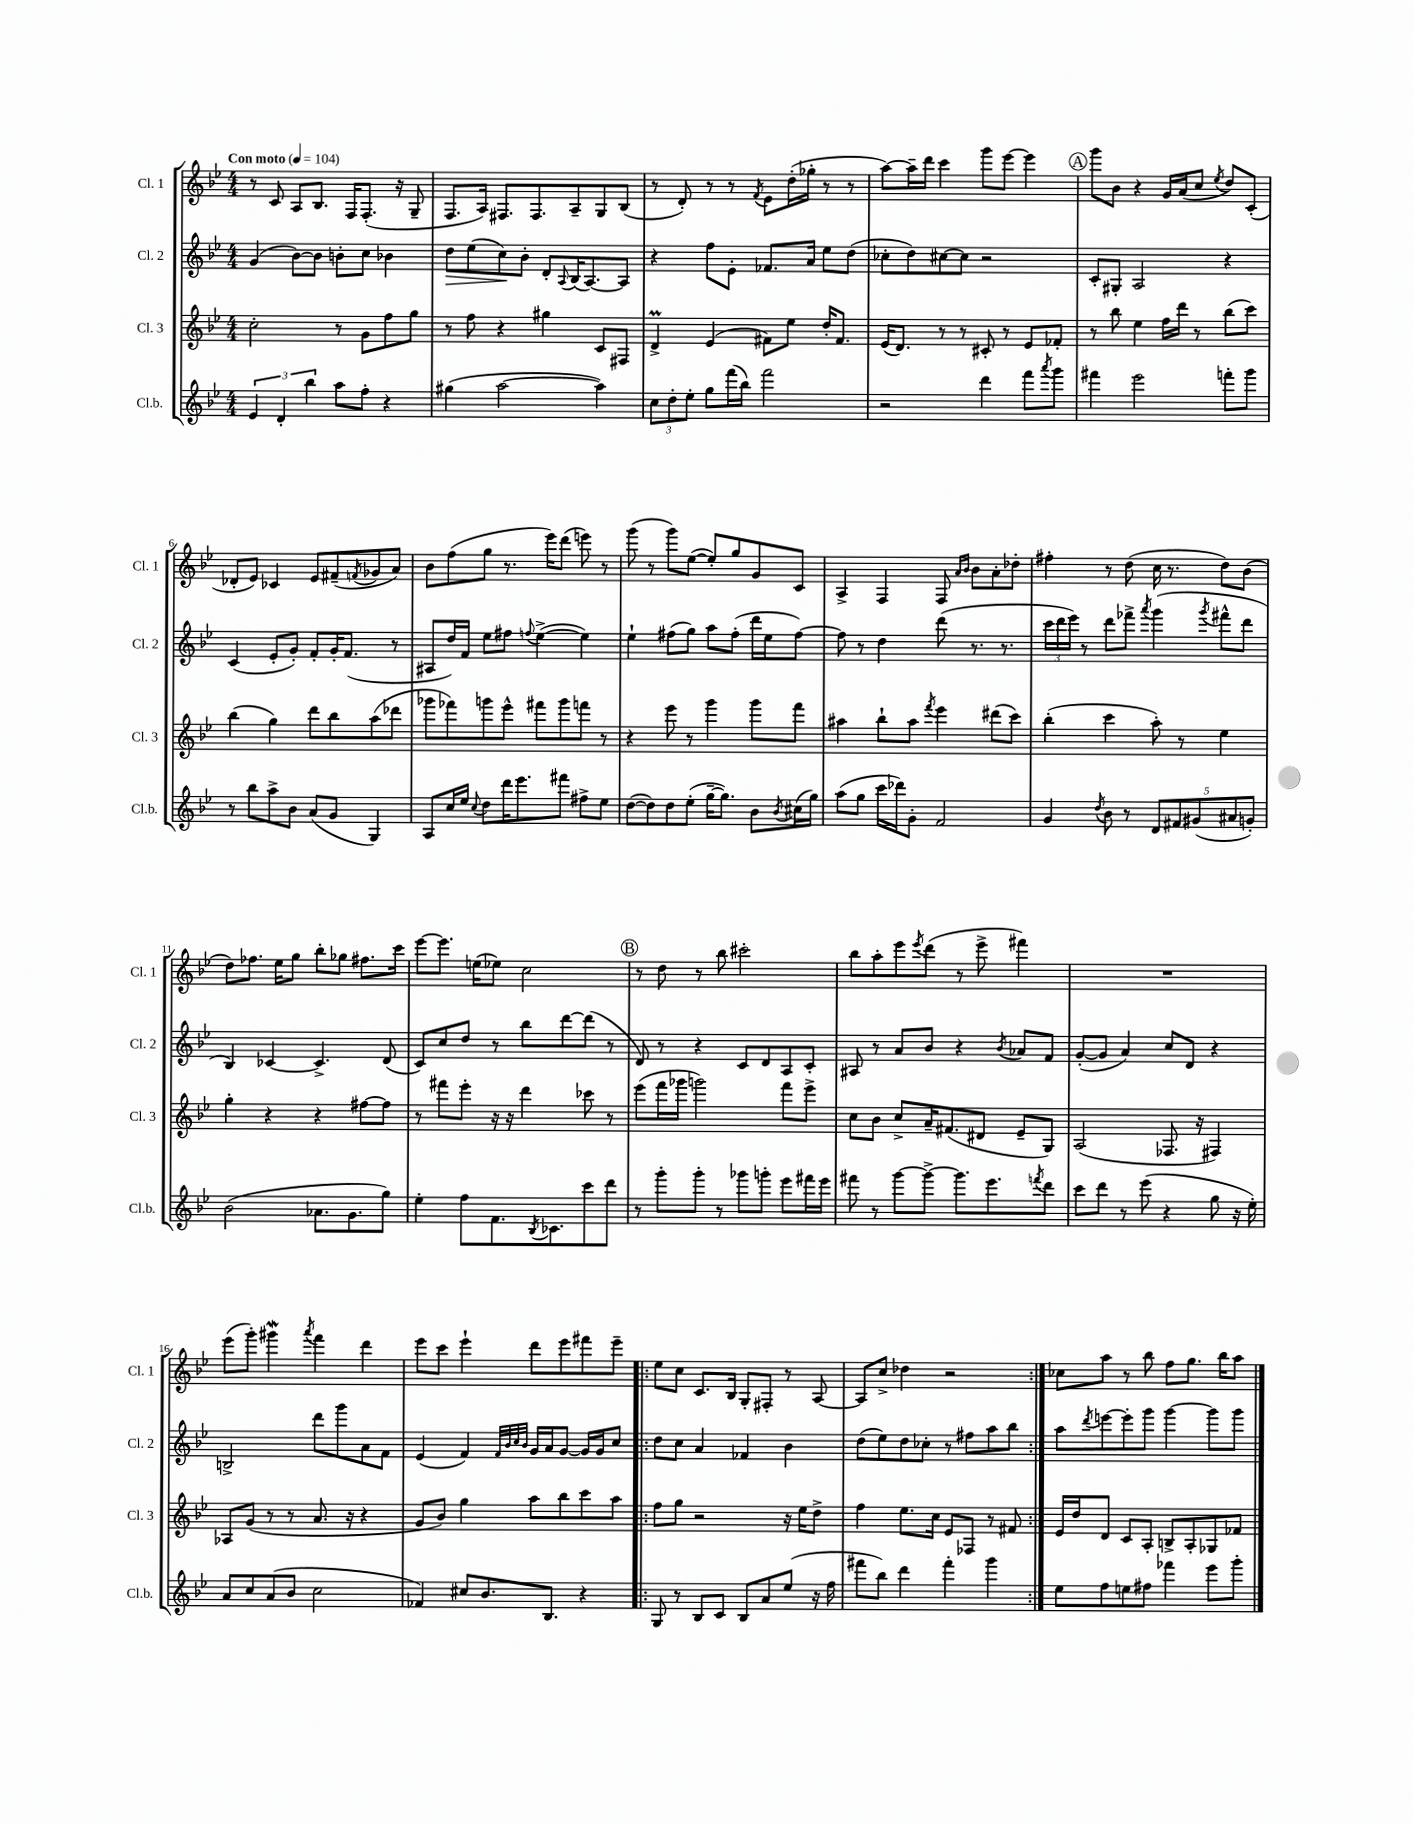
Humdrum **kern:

**kern	**kern	**kern	**kern
*staff4	*staff3	*staff2	*staff1
*clefG2	*clefG2	*clefG2	*clefG2
*k[b-e-]	*k[b-e-]	*k[b-e-]	*k[b-e-]
*M4/4	*M4/4	*M4/4	*M4/4
*MM104	*MM104	*MM104	*MM104
6e-/	2cc'\	(4g/	8r
.	.	.	8c/
6d'/	.	.	.
.	.	[8b-\L)	8A/L
6bb-\	.	.	.
.	.	8b-\]J	8.B-/J
8aa\L	8r	8b'\L	.
.	.	.	16F/LK
8ff'\J	8g\L	8cc\J	(8.F'/J
4r	8ff\	4b-\	.
.	.	.	16r
.	8gg\J	.	8G~/
=	=	=	=
(4gg#\	8r	8dd\L	8.F/L
.	8ff\	(8ee-\	.
.	.	.	16A/Jk)
[2aa\	4r	8cc\)	8.F#/L
.	.	8b-'\J	.
.	.	.	8.F#/
.	4gg#\	8d'/L	.
.	.	8qqA/	.
.	.	(16B-/K	8A~/
.	.	[8.A/)	.
4aa\])	8c/L	.	8G/
.	8F#/J	8A/]J	(8B-/J
=	=	=	=
12cc\L	4d^/	4r	8r
12dd'\	.	.	.
.	.	.	8d'/)
12ee-'\J	.	.	.
8gg\L	(4e-/	8ff\L	8r
(16fff\L	.	8e-'\J	8r
16bb-\JJ)	.	.	.
.	.	.	8qf/
2fff\	8f#\L)	8.f-/L	8e-\L
.	8ee-\J	.	(16dd'\L
.	.	16a/Jk	16gg-'\JJ
.	16dd'/LK	8ee-\L	8r
.	8.f#/J	.	.
.	.	(8dd\J	8r
=	=	=	=
2r	(16e-/LK	8cc-'\L	[8aa\L)
.	8.d/J)	.	.
.	.	8dd\)	16aa~\]L
.	.	.	16ddd\JJ
.	8r	[8cc#\	4ccc\
.	8r	8cc#\]J	.
4ddd\	8c#'/	2r	8ggg\L
.	8r	.	[8eee-\J
8fff\L	8e-/L	.	4eee-\]
8qaaa/	.	.	.
8ggg\J	8f-'/J	.	.
=	=	=	=
4fff#\	8r	8c'/L	8ggg\L
.	8bb-\	8G#'/J	8b-\J
2eee-\	4ee-\	2A/	4r
.	16ff\LL	.	16g/LL
.	16ddd\JJ	.	(16a/J
.	8r	.	8cc/J
.	.	.	8qee-/
8fff'\L	(8bb-\L	4r	8dd/L)
8ggg\J	8ccc\J)	.	(8c'/J
=	=	=	=
8r	(4bb-\	(4c/	8d-'/L
8bb-\L	.	.	8e-/J)
8aa^\	4gg\)	8e-'/L	4c-/
8b-\J	.	8g'/J)	.
(8a/L	8ddd\L	8f'/L	8e-/L
8g/J	8bb-\	16g'/K	(8f#~/
.	.	(8.f/J	.
.	.	.	8qf/
4G/)	(8aa\	.	8g-/
.	8ddd-\J	8r	8a/J)
=	=	=	=
8A/L	8ggg-\L	8A#/L	8b-\L
16cc/L	8fff-\)	16dd/L)	(8ff\
16ee-/JJ	.	16f/JJ	.
8qqcc/	.	.	.
8dd\L	8ggg\	8ee-\L	8gg\J
16ddd\K	8eee-^^\J	8ff#\J	8.r
8.eee-\	.	.	.
.	.	8qqff/	.
.	8fff#\L	([4ee-^\	.
.	.	.	16eee-\LK)
8fff#\J	8ggg\	.	(8ddd\J
8ff#^\L	8fff\J	4ee-\])	8eee\)
8ee-\J	8r	.	8r
=	=	=	=
([8dd\L	4r	4ee-`\	(8ggg\
8dd\])	.	.	8r
8dd\	8eee-\	(8ff#\L	8ggg\L)
(8ee-'\J	8r	8gg\J)	([8ee-\J
[16gg~\LK	4ggg\	8aa\L	8ee-'/]L)
8.gg\]J)	.	.	.
.	.	(8ff#'\J	8gg/
8b-\L	8ggg\L	16ddd\LL	8g/
.	.	16ee-\J	.
8qb-/	.	.	.
(16cc#\L	8fff\J	[8ff#\J)	8c/J
16gg\JJ)	.	.	.
=	=	=	=
(8aa\L	4aa#\	8ff#\]	4A^/
8gg\J	.	8r	.
16ccc\LL	8bb-`\L	4dd\	4F/
16ddd-\J)	.	.	.
8g'\J	8aa#\J	.	.
.	8qfff/	.	.
2f/	4eee-\	(8ddd\	8F/
.	.	.	16qqa/LL
.	.	.	16qqb-/JJ
.	.	8.r	8b-\L
.	(8ddd#\L	.	8a'\
.	.	8.r	.
.	8ccc\J)	.	8dd-'\J
=	=	=	=
4g/	(4bb-'\	24ccc\LL	4ff#'\
.	.	24ddd\	.
.	.	24eee-\JJ)	.
.	.	8r	.
8qdd/	.	.	.
8b-\	4ccc\	8ddd\L	8r
8r	.	8fff-^\J	(8dd\
.	.	8qaaa/	.
10d/L	8aa'\)	(4ggg\	16cc\
.	.	.	8.r
10f#/	.	.	.
.	8r	.	.
(10g#/	.	.	.
.	.	8qggg/	.
.	4ee-\	8fff#^^\L	8dd\L)
10a#/	.	.	.
.	.	8ddd\J	(8b-\J
10g'/J)	.	.	.
=	=	=	=
(2b-\	4gg'\	4B-/)	8dd\L)
.	.	.	8.ff-\J
.	4r	[4c-/	.
.	.	.	16ee-\LK
.	.	.	8gg\J
8.a-\L	4r	4.c-^/]	8bb-'\L
.	.	.	8gg-\J
8.g\	.	.	.
.	[8ff#\L	.	8.ff#\L
8gg\J)	8ff#\]J	(8d/	.
.	.	.	16ccc\Jk
=	=	=	=
4ee-'\	8r	8c/L)	[8eee-\L
.	8fff#\L	8cc/	8.eee-\]J
8ff\L	8eee-'\J	8dd/J	.
.	.	.	(16ee\LK
8.f\	16r	8r	8ee-\J)
.	16r	.	.
.	4ddd\	8bb-\L	2cc\
8qB-/	.	.	.
8.c-\	.	.	.
.	.	[8ddd\	.
8ccc\	8ccc-\	(8ddd\]J	.
8ddd\J	8r	8r	.
=	=	=	=
8r	(8eee-\L	8d/)	8r
8ggg'\L	16fff\L	8r	8dd\
.	16ggg-\JJ	.	.
8ggg'\J	2ggg\)	4r	8r
8r	.	.	8bb-\
8ggg-\L	.	8c/L	2ccc#'\
8ggg'\J	.	8d/	.
8eee-\L	8fff\L	8A/	.
16fff#\L	8eee-^\J	8c'/J	.
16eee-\JJ	.	.	.
=	=	=	=
8fff#\	8cc\L	8A#/	8bb-\L
8r	8b-\J	8r	8aa'\
[8ggg\L	8cc^/L	8a/L	8eee-\
.	.	.	8qeee-/
8ggg^\_J	16a~/K	8b-/J	(8ddd\J
.	(8.f#/	.	.
8.ggg\]L	.	4r	8r
.	8d#/J	.	8eee-^\
8.eee-\	.	.	.
.	.	8qb-/	.
.	8e-~/L	8a-/L	4fff#\)
8qfff/	.	.	.
8ddd\J	8G/J)	8f/J	.
=	=	=	=
8ccc\L	(2A/	([8g'/L	1r
8ddd\J	.	8g/]J	.
8r	.	4a/)	.
(8eee-\	.	.	.
4r	8.F-/	8cc/L	.
.	.	8d/J	.
.	16r	.	.
8gg\	4F#/)	4r	.
16r	.	.	.
16ee-'\)	.	.	.
=	=	=	=
8a/L	8A-/L	2B^/	(8eee-\L
8cc/	(8g/J	.	8ggg'\J)
(8a/	8r	.	4ggg#\
8b-/J	8r	.	.
.	.	.	8qaaa/
2cc\	8.a/	8ddd\L	4fff\
.	.	8ggg\	.
.	16r	.	.
.	4r	8a\	4ddd\
.	.	8f\J	.
=	=	=	=
4f-/)	8g/L	(4e-/	8eee-\L
.	8b-/J)	.	8ccc\J
8cc#/L	4gg\	4f/)	4eee-`\
8.b-/	.	.	.
.	.	32qqf/LLL	.
.	.	32qqb-/	.
.	.	32qqcc/	.
.	.	32qqb-/JJJ	.
.	8aa\L	16g/LL	8ddd\L
8.B-/J	.	16a/J	.
.	8bb-\	[8g/J	8eee-\
4r	8ccc\	16g/]LL	8fff#\
.	.	16g/J	.
.	8aa\J	8cc/J	8eee-~\J
=!|:	=!|:	=!|:	=!|:
8G/	8ff\L	8dd\L	8ee-\L
8r	8gg\J	8cc\J	8cc\J
8B-/L	2r	4a/	8.c/L
8c/J	.	.	.
.	.	.	16B-/Jk
8B-/L	.	4f-/	8G'/L
8a/	.	.	8F#'/J
(8ee-/J	16r	4b-\	8r
.	16ee-\LK	.	.
16r	8dd^\J	.	[8A/
16ff\	.	.	.
=	=	=	=
8fff#\L	4ff\	(8dd\L	8A/]L
8bb-\J)	.	8ee-\)	8cc^/J
4ddd\	8.ee-\L	8dd\	4dd-\
.	.	8cc-'\J	.
.	16cc\Jk	.	.
4fff#'\	8e-/L	8r	2r
.	8F-/J	8ff#\L	.
4ggg\	8r	8aa\	.
.	8f#/	8bb-\J	.
=:|!	=:|!	=:|!	=:|!
8ee-\L	16e-/LL	8aa\L	8cc-\L
.	16dd/J	.	.
.	.	8qddd/	.
8ff\	8d/J	[8eee\	8aa\J
8ee\	8c/L	8eee'\]	8r
8ff#\J	8A'/J	8ggg\J	8bb-\
4fff-\	8B^/L	[4ggg\	8ff\L
.	8A'/	.	8.gg\J
8eee-\L	8G-/	8ggg\]L	.
.	.	.	16bb-\LK
8ggg'\J	8f-/J	8ggg\J	8aa\J
==	==	==	==
*-	*-	*-	*-
